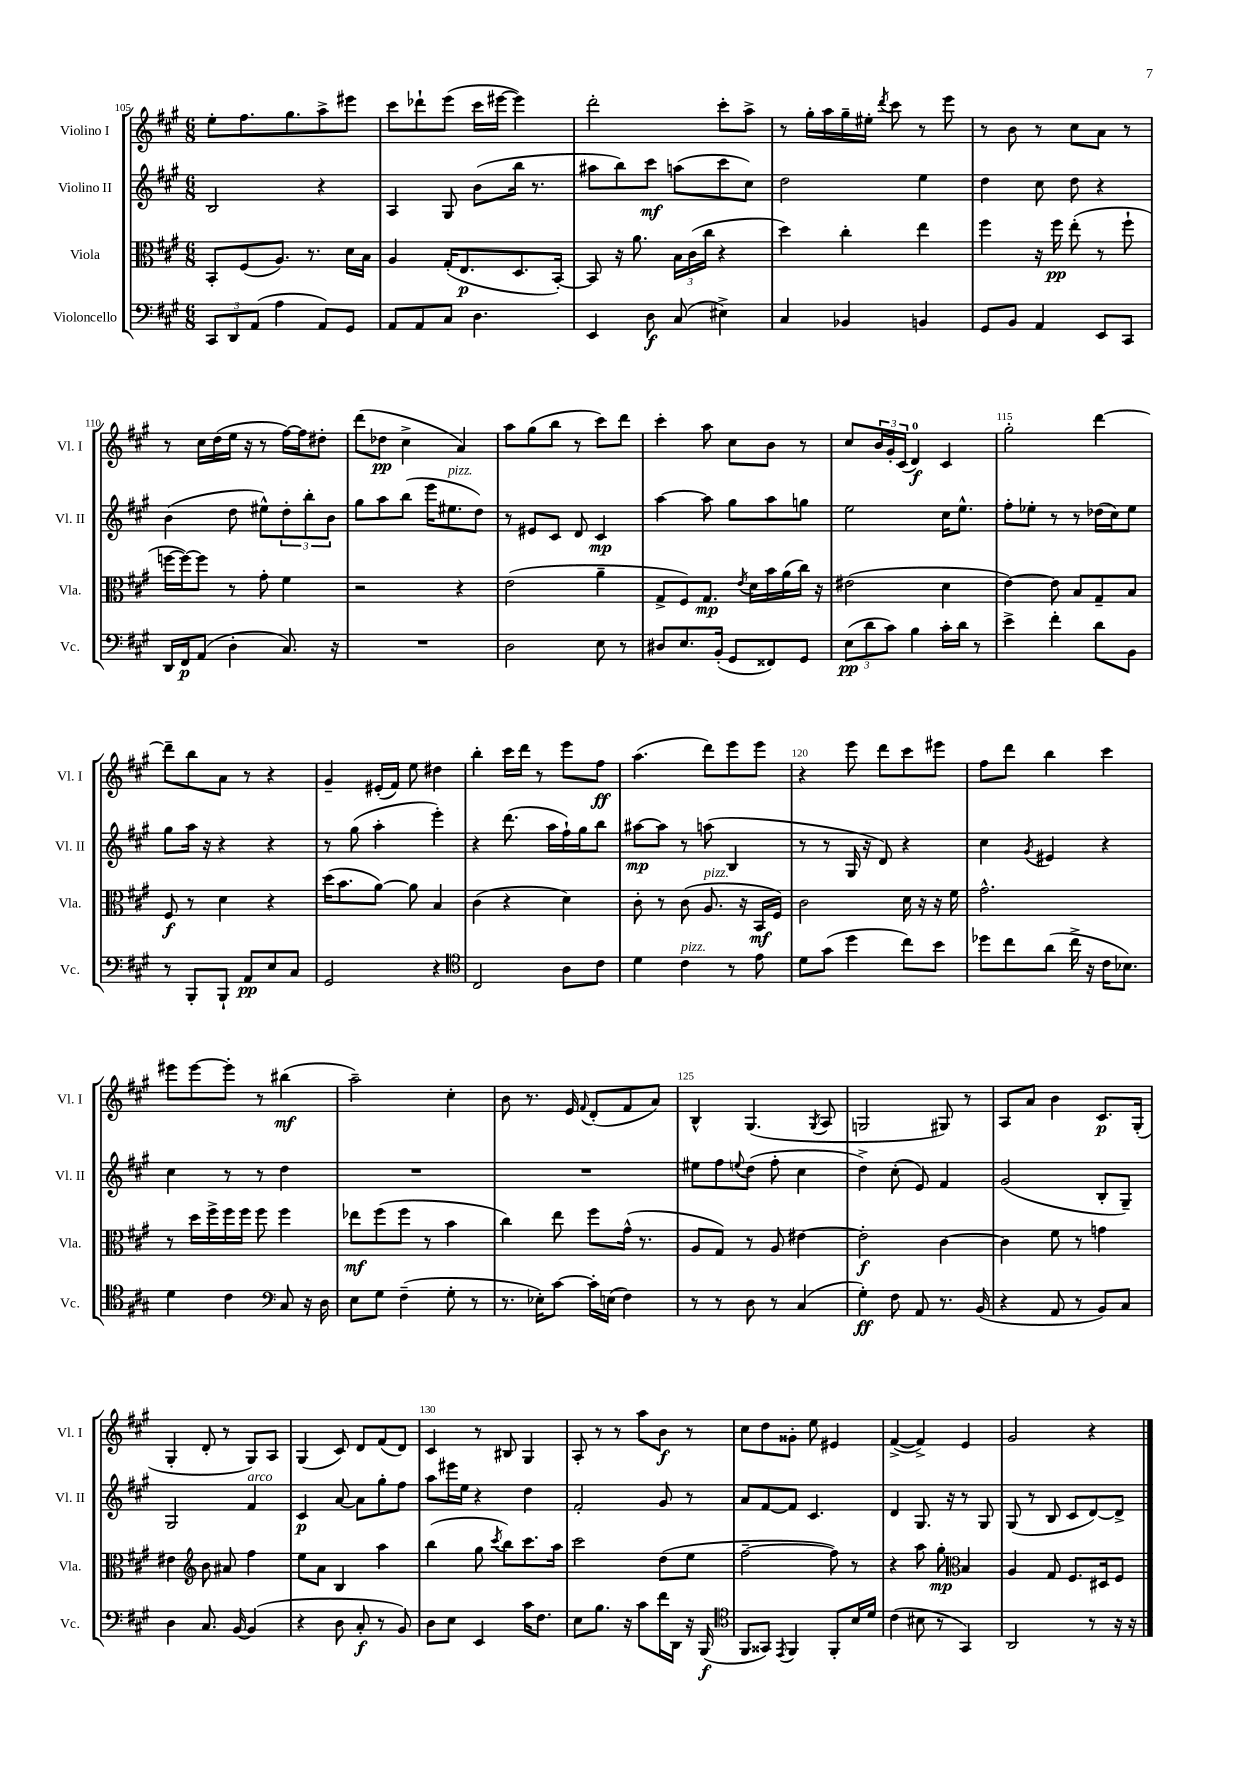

**kern	**dynam	**kern	**dynam	**kern	**dynam	**kern	**dynam
*part4	*part4	*part3	*part3	*part2	*part2	*part1	*part1
*staff4	*staff4	*staff3	*staff3	*staff2	*staff2	*staff1	*staff1
*I"Violoncello	*	*I"Viola	*	*I"Violino II	*	*I"Violino I	*
*I'Vc.	*	*I'Vla.	*	*I'Vl. II	*	*I'Vl. I	*
*clefF4	*	*clefC3	*	*clefG2	*	*clefG2	*
*k[f#c#g#]	*	*k[f#c#g#]	*	*k[f#c#g#]	*	*k[f#c#g#]	*
*M6/8	*	*M6/8	*	*M6/8	*	*M6/8	*
=105	=105	=105	=105	=105	=105	=105	=105
12CC#/L	.	8BB'/L	.	2B/	.	8ee'\L	.
12DD/	.	.	.	.	.	.	.
.	.	(8F#/	.	.	.	8.ff#\	.
(12AA/J	.	.	.	.	.	.	.
4A\	.	8.A/J)	.	.	.	.	.
.	.	.	.	.	.	8.gg#\	.
.	.	8.r	.	.	.	.	.
8AA/L)	.	.	.	4r	.	8aa^\	.
8GG#/J	.	16d\LL	.	.	.	8eee#X\J	.
.	.	16B\JJ	.	.	.	.	.
=106	=106	=106	=106	=106	=106	=106	=106
8AA/L	.	4A/	.	4A/	.	8ccc#\L	.
8AA/	.	.	.	.	.	8ddd-X`\	.
8C#/J	.	(16G#'/KL	.	8G#/	.	(8eee\J	.
.	.	8.E/	p	.	.	.	.
4.D\	.	.	.	(8b\L	.	16ccc#\LL	.
.	.	.	.	.	.	[16eee#X\JJ	.
.	.	8.D/	.	16bb\Jk	.	4eee#\])	.
.	.	.	.	8.r	.	.	.
.	.	[16BB'/Jk)	.	.	.	.	.
=107	=107	=107	=107	=107	=107	=107	=107
4EE/	.	8BB/]	.	8aa#X\L	.	2ddd'\	.
.	.	16r	.	8bb\)	.	.	.
.	.	8.a\	.	.	.	.	.
8D\	f	.	.	8ccc#\J	mf	.	.
(8C#/	.	24B\LL	.	(8aan\L	.	.	.
.	.	(24c#\	.	.	.	.	.
.	.	24cc#\JJ	.	.	.	.	.
4E#X^\)	.	4r	.	8ccc#\	.	8ccc#'\L	.
.	.	.	.	8cc#\J)	.	8aa^\J	.
=108	=108	=108	=108	=108	=108	=108	=108
4C#/	.	4dd\)	.	2dd\	.	8r	.
.	.	.	.	.	.	16gg#'\LL	.
.	.	.	.	.	.	16aa\	.
4BB-X/	.	4cc#'\	.	.	.	16gg#~\	.
.	.	.	.	.	.	16ee#X'\JJ	.
.	.	.	.	.	.	8qddd/	.
.	.	.	.	.	.	8ccc#\	.
4BBn/	.	4ee\	.	4ee\	.	8r	.
.	.	.	.	.	.	8eee\	.
=109	=109	=109	=109	=109	=109	=109	=109
8GG#/L	.	4ff#\	.	4dd\	.	8r	.
8BB/J	.	.	.	.	.	8b\	.
4AA/	.	16r	.	8cc#\	.	8r	.
.	.	16ff#\	pp	.	.	.	.
.	.	(8ee'\	.	8dd\	.	8cc#\L	.
8EE/L	.	8r	.	4r	.	8a\J	.
8CC#/J	.	8ff#`\	.	.	.	8r	.
!!LO:LB:g=z
=110	=110	=110	=110	=110	=110	=110	=110
16DD/LL	.	[16ffn\LL	.	(4b\	.	8r	.
16FF#/J	p	16ff\J_)	.	.	.	.	.
(8AA/J	.	8ff\J]	.	.	.	16cc#\LL	.
.	.	.	.	.	.	(16dd\	.
4D'\	.	8r	.	8dd\	.	16ee\JJ	.
.	.	.	.	.	.	16r	.
.	.	8g#'\	.	8ee#X^^\L)	.	8r	.
8.C#/)	.	4f#\	.	12dd'\	.	[16ff#\LL)	.
.	.	.	.	.	.	16ff#\J]	.
.	.	.	.	12bb'\	.	.	.
.	.	.	.	.	.	8dd#X'\J	.
.	.	.	.	12b\J	.	.	.
16r	.	.	.	.	.	.	.
=111	=111	=111	=111	=111	=111	=111	=111
2.r	.	2r	.	8gg#\L	.	(8ddd\L	.
.	.	.	.	8aa\	.	8dd-X\J	pp
.	.	.	.	(8bb\J	.	4cc#^\	.
.	.	.	.	16eee\KL	.	.	.
!	!	!	!	!LO:TX:a:i:t=pizz.	!	!	!
.	.	.	.	8.ee#X\	.	.	.
.	.	4r	.	.	.	4a/)	.
.	.	.	.	8dd\J)	.	.	.
=112	=112	=112	=112	=112	=112	=112	=112
2D\	.	(2e\	.	8r	.	8aa\L	.
.	.	.	.	8e#X/L	.	(8gg#\	.
.	.	.	.	8c#/J	.	8bb\J	.
.	.	.	.	8d/	.	8r	.
8E\	.	4a~\	.	4c#/	mp	8ccc#\L)	.
8r	.	.	.	.	.	8ddd\J	.
=113	=113	=113	=113	=113	=113	=113	=113
8D#X/L	.	8G#^/L	.	[4aa\	.	4ccc#'\	.
8.E/	.	8F#/)	.	.	.	.	.
.	.	8.G#/J	mp	8aa\]	.	8aa\	.
(16BB'/Jk	.	.	.	.	.	.	.
8GG#/L	.	.	.	8gg#\L	.	8cc#\L	.
.	.	8qe/	.	.	.	.	.
.	.	16d\LL	.	.	.	.	.
8FF##X/)	.	16b\	.	8aa\	.	8b\J	.
.	.	(16a\	.	.	.	.	.
8GG#/J	.	16cc#\JJ)	.	8ggn\J	.	8r	.
.	.	16r	.	.	.	.	.
=114	=114	=114	=114	=114	=114	=114	=114
(12E\L	pp	(2e#X\	.	2ee\	.	8cc#/L	.
12d\	.	.	.	.	.	.	.
.	.	.	.	.	.	24b/L	.
12c#\J)	.	.	.	.	.	24g#'/	.
.	.	.	.	.	.	(24c#/JJ	.
4B\	.	.	.	.	.	4d/)	f
16c#'\LL	.	4d\	.	16cc#\KL	.	4c#/	.
16d\JJ	.	.	.	8.ee^^\J	.	.	.
8r	.	.	.	.	.	.	.
=115	=115	=115	=115	=115	=115	=115	=115
4e^\	.	[4e\)	.	8ff#'\L	.	2gg#'\	.
.	.	.	.	8ee-X'\J	.	.	.
4f#'\	.	8e\]	.	8r	.	.	.
.	.	8B/L	.	8r	.	.	.
8d\L	.	8G#~/	.	(16dd-X\LL	.	[4ddd\	.
.	.	.	.	16cc#\J)	.	.	.
8BB\J	.	8B/J	.	8ee-\J	.	.	.
!!LO:LB:g=z
=116	=116	=116	=116	=116	=116	=116	=116
8r	.	8F#/	f	8gg#\L	.	8ddd~\L]	.
8BBB'/L	.	8r	.	16aa\Jk	.	8bb\	.
.	.	.	.	16r	.	.	.
8BBB`/J	.	4d\	.	4r	.	8a\J	.
8AA/L	pp	.	.	.	.	8r	.
8E/	.	4r	.	4r	.	4r	.
8C#/J	.	.	.	.	.	.	.
=117	=117	=117	=117	=117	=117	=117	=117
2GG#/	.	(16dd\KL	.	8r	.	4g#~/	.
.	.	8.b\	.	.	.	.	.
.	.	.	.	(8gg#\	.	.	.
.	.	[8a\J)	.	4aa'\	.	(16e#X'/LL	.
.	.	.	.	.	.	16f#/JJ)	.
.	.	8a\]	.	.	.	8ee\	.
4r	.	4B/	.	4eee'\)	.	4dd#X\	.
=118	=118	=118	=118	=118	=118	=118	=118
*clefC4	*	*	*	*	*	*	*
2C#/	.	(4c#\	.	4r	.	4bb'\	.
.	.	4r	.	(8.ddd\	.	16ccc#\LL	.
.	.	.	.	.	.	16ddd\JJ	.
.	.	.	.	.	.	8r	.
.	.	.	.	16aa\LL	.	.	.
8A\L	.	4d\)	.	16ff#`\)	.	8eee\L	.
.	.	.	.	16gg#\J	.	.	.
8c#\J	.	.	.	8bb\J	.	8ff#\J	ff
=119	=119	=119	=119	=119	=119	=119	=119
4d\	.	8c#'\	.	[8aa#X\L	mp	(4.aa\	.
.	.	8r	.	8aa#\J]	.	.	.
!LO:TX:a:i:t=pizz.	!	!	!	!	!	!	!
4c#\	.	(8c#\	.	8r	.	.	.
!	!	!LO:TX:a:i:t=pizz.	!	!	!	!	!
.	.	8.A/	.	(8aan\	.	8ddd\L)	.
8r	.	.	.	4B/	.	8eee\	.
.	.	16r	.	.	.	.	.
8e\	.	16BB/LL	mf	.	.	8eee\J	.
.	.	16F#/JJ)	.	.	.	.	.
=120	=120	=120	=120	=120	=120	=120	=120
8d\L	.	2c#\	.	8r	.	4r	.
(8g#\J	.	.	.	8r	.	.	.
4dd\	.	.	.	16G#/	.	8eee\	.
.	.	.	.	16r	.	.	.
.	.	.	.	8d/)	.	8ddd\L	.
8cc#\L)	.	16d\	.	4r	.	8ccc#\	.
.	.	16r	.	.	.	.	.
8b\J	.	16r	.	.	.	8eee#X\J	.
.	.	16f#\	.	.	.	.	.
=121	=121	=121	=121	=121	=121	=121	=121
8dd-X\L	.	2.g#^^\	.	4cc#\	.	8ff#\L	.
8cc#\	.	.	.	.	.	8ddd\J	.
.	.	.	.	8qg#/	.	.	.
(8a\J	.	.	.	4e#X/	.	4bb\	.
16cc#^\	.	.	.	.	.	.	.
16r	.	.	.	.	.	.	.
16c#\KL	.	.	.	4r	.	4ccc#\	.
8.B-X\J)	.	.	.	.	.	.	.
!!LO:LB:g=z
=122	=122	=122	=122	=122	=122	=122	=122
4d\	.	8r	.	4cc#\	.	8eee#X\L	.
.	.	16dd\LL	.	.	.	[8eee#\	.
.	.	16ff#^\	.	.	.	.	.
4c#\	.	16ff#\	.	8r	.	8eee#'\J]	.
.	.	16ff#\JJ	.	.	.	.	.
.	.	8ff#\	.	8r	.	8r	.
*clefF4	*	*	*	*	*	*	*
8C#/	.	4ff#\	.	4dd\	.	(4bb#X\	mf
16r	.	.	.	.	.	.	.
16D\	.	.	.	.	.	.	.
=123	=123	=123	=123	=123	=123	=123	=123
8E\L	.	8ee-X\L	mf	2.r	.	2aa~\)	.
8G#\J	.	(8ff#\	.	.	.	.	.
(4F#~\	.	8ff#\J	.	.	.	.	.
.	.	8r	.	.	.	.	.
8G#'\	.	4b\	.	.	.	4cc#'\	.
8r	.	.	.	.	.	.	.
=124	=124	=124	=124	=124	=124	=124	=124
8.r	.	4cc#\)	.	2.r	.	8b\	.
.	.	.	.	.	.	8.r	.
16E-X'\KL)	.	.	.	.	.	.	.
[8c#\J	.	8ee\	.	.	.	.	.
.	.	.	.	.	.	16e/	.
.	.	.	.	.	.	8qqf#/	.
16c#'\LL]	.	8ff#\L	.	.	.	(8d'/L	.
(16En\JJ	.	.	.	.	.	.	.
4F#\)	.	(16g#^^\Jk	.	.	.	8f#/	.
.	.	8.r	.	.	.	.	.
.	.	.	.	.	.	8a/J)	.
=125	=125	=125	=125	=125	=125	=125	=125
8r	.	8A/L	.	8ee#X\L	.	4B^^/	.
8r	.	8G#/J)	.	8ff#\	.	.	.
.	.	.	.	8qqeen/	.	.	.
8D\	.	8r	.	(8dd\J	.	(4.G#/	.
8r	.	8A/	.	8ff#'\	.	.	.
(4C#/	.	[4e#X\	.	4cc#\	.	.	.
.	.	.	.	.	.	8qG#/	.
.	.	.	.	.	.	8A/	.
=126	=126	=126	=126	=126	=126	=126	=126
4G#'\)	ff	2e#'\]	f	4dd^\)	.	2Gn/	.
8F#\	.	.	.	(8cc#'\	.	.	.
8AA/	.	.	.	8e/)	.	.	.
8.r	.	[4c#\	.	4f#/	.	8G#X/)	.
.	.	.	.	.	.	8r	.
(16BB/	.	.	.	.	.	.	.
=127	=127	=127	=127	=127	=127	=127	=127
4r	.	4c#\]	.	(2g#/	.	8A/L	.
.	.	.	.	.	.	8a/J	.
8AA/	.	8f#\	.	.	.	4b\	.
8r	.	8r	.	.	.	.	.
8BB/L)	.	4gn\	.	8B'/L	.	8.c#/L	p
8C#/J	.	.	.	8G#~/J)	.	.	.
.	.	.	.	.	.	(16G#'/Jk	.
!!LO:LB:g=z
=128	=128	=128	=128	=128	=128	=128	=128
4D\	.	4e#X\	.	2G#/	.	4G#'/	.
*	*	*clefG2	*	*	*	*	*
8.C#/	.	8b\	.	.	.	8d'/	.
.	.	8a#X/	.	.	.	8r	.
[16BB/	.	.	.	.	.	.	.
!	!	!	!	!LO:TX:a:i:t=arco	!	!	!
(4BB/]	.	4ff#\	.	4f#/	.	8G#/L)	.
.	.	.	.	.	.	8A/J	.
=129	=129	=129	=129	=129	=129	=129	=129
4r	.	8ee\L	.	4c#/	p	(4G#/	.
.	.	8a\J	.	.	.	.	.
8D\	.	4B/	.	[8a/	.	8c#/)	.
8C#'/	f	.	.	8a\L]	.	8d/L	.
8r	.	4aa\	.	8gg#'\	.	(8f#/	.
8BB/)	.	.	.	8ff#\J	.	8d/J)	.
=130	=130	=130	=130	=130	=130	=130	=130
8D\L	.	(4bb\	.	8aa\L	.	4c#/	.
8E\J	.	.	.	16eee#X\L	.	.	.
.	.	.	.	16ee\JJ	.	.	.
4EE/	.	8gg#\	.	4r	.	8r	.
.	.	8qccc#/	.	.	.	.	.
.	.	8bb\L)	.	.	.	8B#X/	.
16c#\KL	.	8.ccc#\	.	4dd\	.	4G#/	.
8.F#\J	.	.	.	.	.	.	.
.	.	16aa\Jk	.	.	.	.	.
=131	=131	=131	=131	=131	=131	=131	=131
8E\L	.	2ccc#\	.	2f#'/	.	8A'/	.
8.B\J	.	.	.	.	.	8r	.
.	.	.	.	.	.	8r	.
16r	.	.	.	.	.	.	.
8c#\L	.	.	.	.	.	8aa\L	.
16f#\L	.	(8dd\L	.	8g#/	.	8b\J	f
16DD\JJ	.	.	.	.	.	.	.
16r	.	8ee\J	.	8r	.	8r	.
(16BBB/	f	.	.	.	.	.	.
=132	=132	=132	=132	=132	=132	=132	=132
*clefC4	*	*	*	*	*	*	*
8FF#/L	.	[2ff#~\	.	8a/L	.	8cc#\L	.
8GG##X/J)	.	.	.	[8f#/	.	8dd\	.
8qEE/	.	.	.	.	.	.	.
4FF#/	.	.	.	8f#/J]	.	8g##X'\J	.
.	.	.	.	4.c#/	.	8ee\	.
8FF#'/L	.	8ff#\])	.	.	.	4e#X/	.
16B/L	.	8r	.	.	.	.	.
16d/JJ	.	.	.	.	.	.	.
=133	=133	=133	=133	=133	=133	=133	=133
(4c#\	.	4r	.	4d/	.	([4f#^/	.
8B#X\	.	8aa\	.	8.G#/	.	4f#^/])	.
8r	.	8gg#'\	mp	.	.	.	.
.	.	.	.	16r	.	.	.
*	*	*clefC3	*	*	*	*	*
4GG#/)	.	4B/	.	8r	.	4e/	.
.	.	.	.	8G#/	.	.	.
=134	=134	=134	=134	=134	=134	=134	=134
2AA/	.	4A/	.	(8G#/	.	2g#/	.
.	.	.	.	8r	.	.	.
.	.	8G#/	.	8B/	.	.	.
.	.	8.F#/L	.	8c#/L	.	.	.
8r	.	.	.	[8d/)	.	4r	.
.	.	16D#X/k	.	.	.	.	.
16r	.	8F#/J	.	8d^/J]	.	.	.
16r	.	.	.	.	.	.	.
==	==	==	==	==	==	==	==
*-	*-	*-	*-	*-	*-	*-	*-
